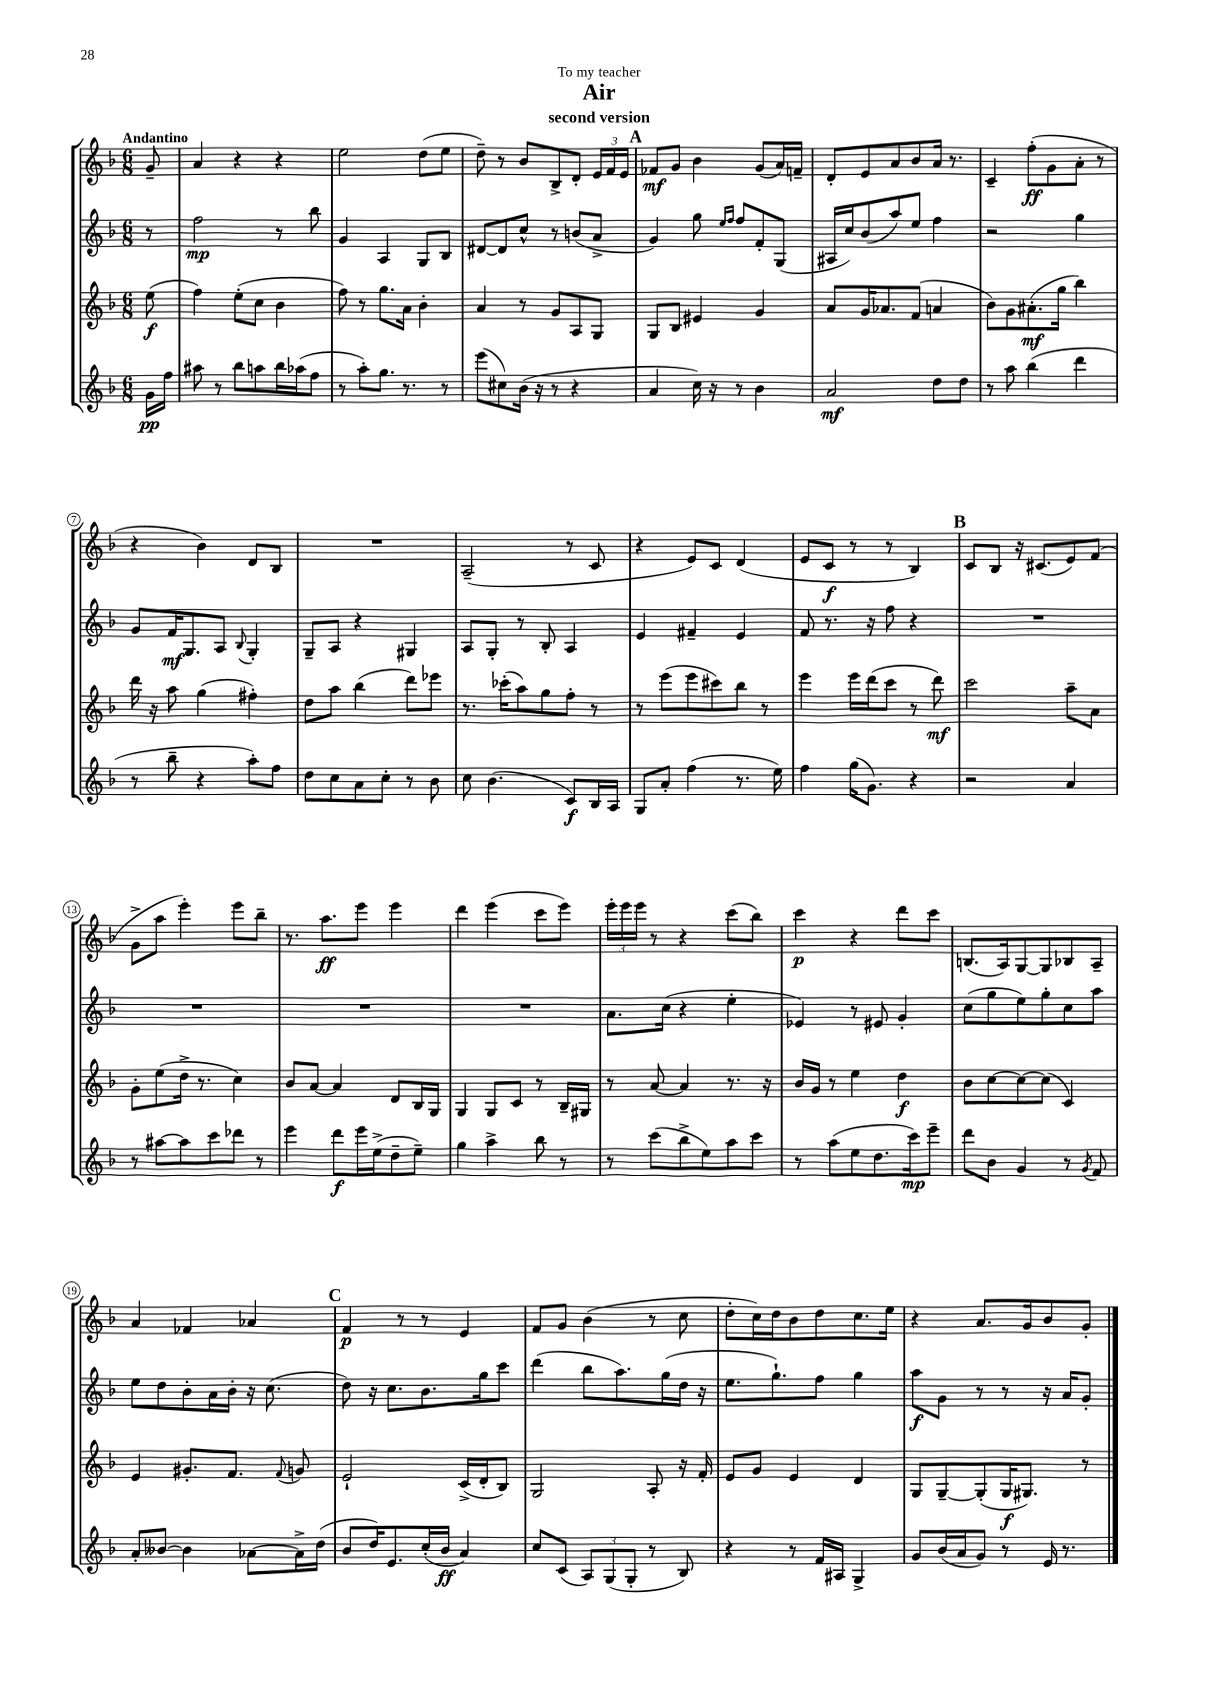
\header { title = "Air" subtitle = "second version" dedication = "To my teacher" }
<<
\new StaffGroup <<
\new Staff = "s0" {
    \clef treble \key f \major \numericTimeSignature \time 6/8 \partial 8 \tempo "Andantino"
    \autoBeamOff g'8-- |
    a'4 r4 r4 |
    e''2 d''8[( e''8] |
    d''8--) r8 bes'8[ bes8-> d'8]-. \tuplet 3/2 { e'16[ f'16 e'16] } |
    \mark \markup { \bold "A" } fes'8[\mf g'8] bes'4 g'8[( a'16) f'16]-- |
    d'8[-. e'8 a'8 bes'8 a'16] r8. |
    c'4-- f''8[-.\ff( g'8 a'8]-. r8 |
    r4 bes'4) d'8[ bes8] |
    R2. |
    a2--( r8 c'8 |
    r4 e'8[) c'8] d'4( |
    e'8[ c'8]\f r8 r8 bes4) |
    \mark \markup { \bold "B" } c'8[ bes8] r16 cis'8.[( e'8) f'8]( |
    g'8[-> a''8] e'''4-.) e'''8[ bes''8]-- |
    r8. a''8.[\ff e'''8] e'''4 |
    d'''4 e'''4( c'''8[ e'''8]) |
    \tuplet 3/2 { e'''16[-. e'''16 e'''16] } r8 r4 c'''8[( bes''8]) |
    c'''4\p r4 d'''8[ c'''8] |
    b8.[( a16) g8~ g8 bes8 a8]-- |
    a'4 fes'4 aes'4 |
    \mark \markup { \bold "C" } f'4\p r8 r8 e'4 |
    f'8[ g'8] bes'4( r8 c''8 |
    d''8[-. c''16) d''16 bes'8 d''8 c''8. e''16] |
    r4 a'8.[ g'16 bes'8 g'8]-. \bar "|." |
}
\new Staff = "s1" {
    \clef treble \key f \major \numericTimeSignature \time 6/8 \partial 8
    \autoBeamOff r8 |
    f''2\mp r8 bes''8 |
    g'4 a4 g8[ bes8] |
    dis'8[~ dis'8 c''8]-^ r8 b'8[( a'8]-> |
    \mark \markup { \bold "A" } g'4) g''8 \grace { e''16[ f''16] } f''8[ f'8-. g8]( |
    ais16[ c''16) bes'8( a''8) e''8] f''4 |
    r2 g''4 |
    g'8[ f'16\mf g8. a8] \appoggiatura { bes8 } g4-. |
    g8[-- a8] r4 gis4 |
    a8[ g8]-. r8 bes8-. a4 |
    e'4 fis'4-- e'4 |
    f'8 r8. r16 f''8 r4 |
    \mark \markup { \bold "B" } R2. |
    R2. |
    R2. |
    R2. |
    a'8.[ c''16]( r4 e''4-. |
    ees'4) r8 eis'8 g'4-. |
    c''8[( g''8 e''8) g''8-. c''8 a''8] |
    e''8[ d''8 bes'8-. a'16 bes'16]-. r16 c''8.( |
    \mark \markup { \bold "C" } d''8) r16 c''8.[ bes'8. g''16 c'''8] |
    d'''4( bes''8[ a''8.) g''16( d''16] r16 |
    e''8.[ g''8.-!) f''8] g''4 |
    a''8[\f g'8] r8 r8 r16 a'16[ g'8]-. \bar "|." |
}
\new Staff = "s2" {
    \clef treble \key f \major \numericTimeSignature \time 6/8 \partial 8
    \autoBeamOff e''8\f( |
    f''4) e''8[-.( c''8] bes'4 |
    f''8) r8 g''8.[ a'16] bes'4-. |
    a'4 r8 g'8[ a8 g8] |
    \mark \markup { \bold "A" } g8[ bes8] eis'4 g'4 |
    a'8[ g'16 aes'8. f'8]( a'4 |
    bes'8[) g'8 ais'8.-.\mf( g''16] bes''4) |
    d'''16 r16 a''8 g''4( fis''4-.) |
    d''8[ a''8] bes''4( d'''8[) ees'''8] |
    r8. ces'''16[-.( a''8) g''8 f''8]-. r8 |
    r8 e'''8[( e'''8 cis'''8) bes''8] r8 |
    e'''4 e'''16[ d'''16( c'''8] r8 d'''8\mf) |
    \mark \markup { \bold "B" } c'''2 a''8[-- a'8] |
    g'8[-. e''8( d''16]-> r8. c''4) |
    bes'8[ a'8]~ a'4 d'8[ bes16 g16] |
    g4 g8[ c'8] r8 bes16[-- gis16] |
    r8 a'8~ a'4 r8. r16 |
    bes'16[ g'16] r8 e''4 d''4\f |
    bes'8[ c''8~ c''8~ c''8]( c'4) |
    e'4 gis'8.[-. f'8.] \appoggiatura { f'8 } g'8 |
    \mark \markup { \bold "C" } e'2-! c'16[->( d'16-. bes8]) |
    g2 a8-. r16 f'16-. |
    e'8[ g'8] e'4 d'4 |
    g8[ g8~-- g8-.( g16\f gis8.]) r8 \bar "|." |
}
\new Staff = "s3" {
    \clef treble \key f \major \numericTimeSignature \time 6/8 \partial 8
    \autoBeamOff g'16[\pp f''16] |
    ais''8 r8 bes''8[ a''8 bes''16 aes''16( f''8] |
    r8 a''8[-.) g''8.] r8. r8 |
    e'''8[( cis''8) bes'16]( r16 r8 r4 |
    \mark \markup { \bold "A" } a'4 c''16) r16 r8 bes'4 |
    a'2\mf d''8[ d''8] |
    r8 a''8 bes''4( d'''4 |
    r8 bes''8-- r4 a''8[-.) f''8] |
    d''8[ c''8 a'8 c''8]-. r8 bes'8 |
    c''8 bes'4.( c'8[\f) bes16 a16] |
    g8[ a'8]-. f''4( r8. e''16) |
    f''4 g''16[( g'8.]) r4 |
    \mark \markup { \bold "B" } r2 a'4 |
    r8 ais''8[~ ais''8 c'''8 des'''8] r8 |
    e'''4 d'''8[\f e'''16 e''16->( d''8-- e''8]--) |
    g''4 a''4-> bes''8 r8 |
    r8 c'''8[( bes''8-> e''8) a''8 c'''8] |
    r8 a''8[( e''8 d''8. c'''16\mp) e'''8]-- |
    d'''8[ bes'8] g'4 r8 \acciaccatura { g'8 } f'8 |
    a'8[-. beses'8]~ beses'4 aes'8[~ aes'16-> d''16]( |
    \mark \markup { \bold "C" } bes'8[ d''16) e'8. c''16-.( bes'16]\ff a'4) |
    c''8[ c'8]( \tuplet 3/2 { a8[) g8( g8]-. } r8 bes8) |
    r4 r8 f'16[ ais16] g4-> |
    g'8[ bes'16( a'16 g'8]) r8 e'16 r8. \bar "|." |
}
>>
>>
\layout { \context { \Score \override BarNumber.stencil = #(make-stencil-circler 0.1 0.3 ly:text-interface::print) } }
